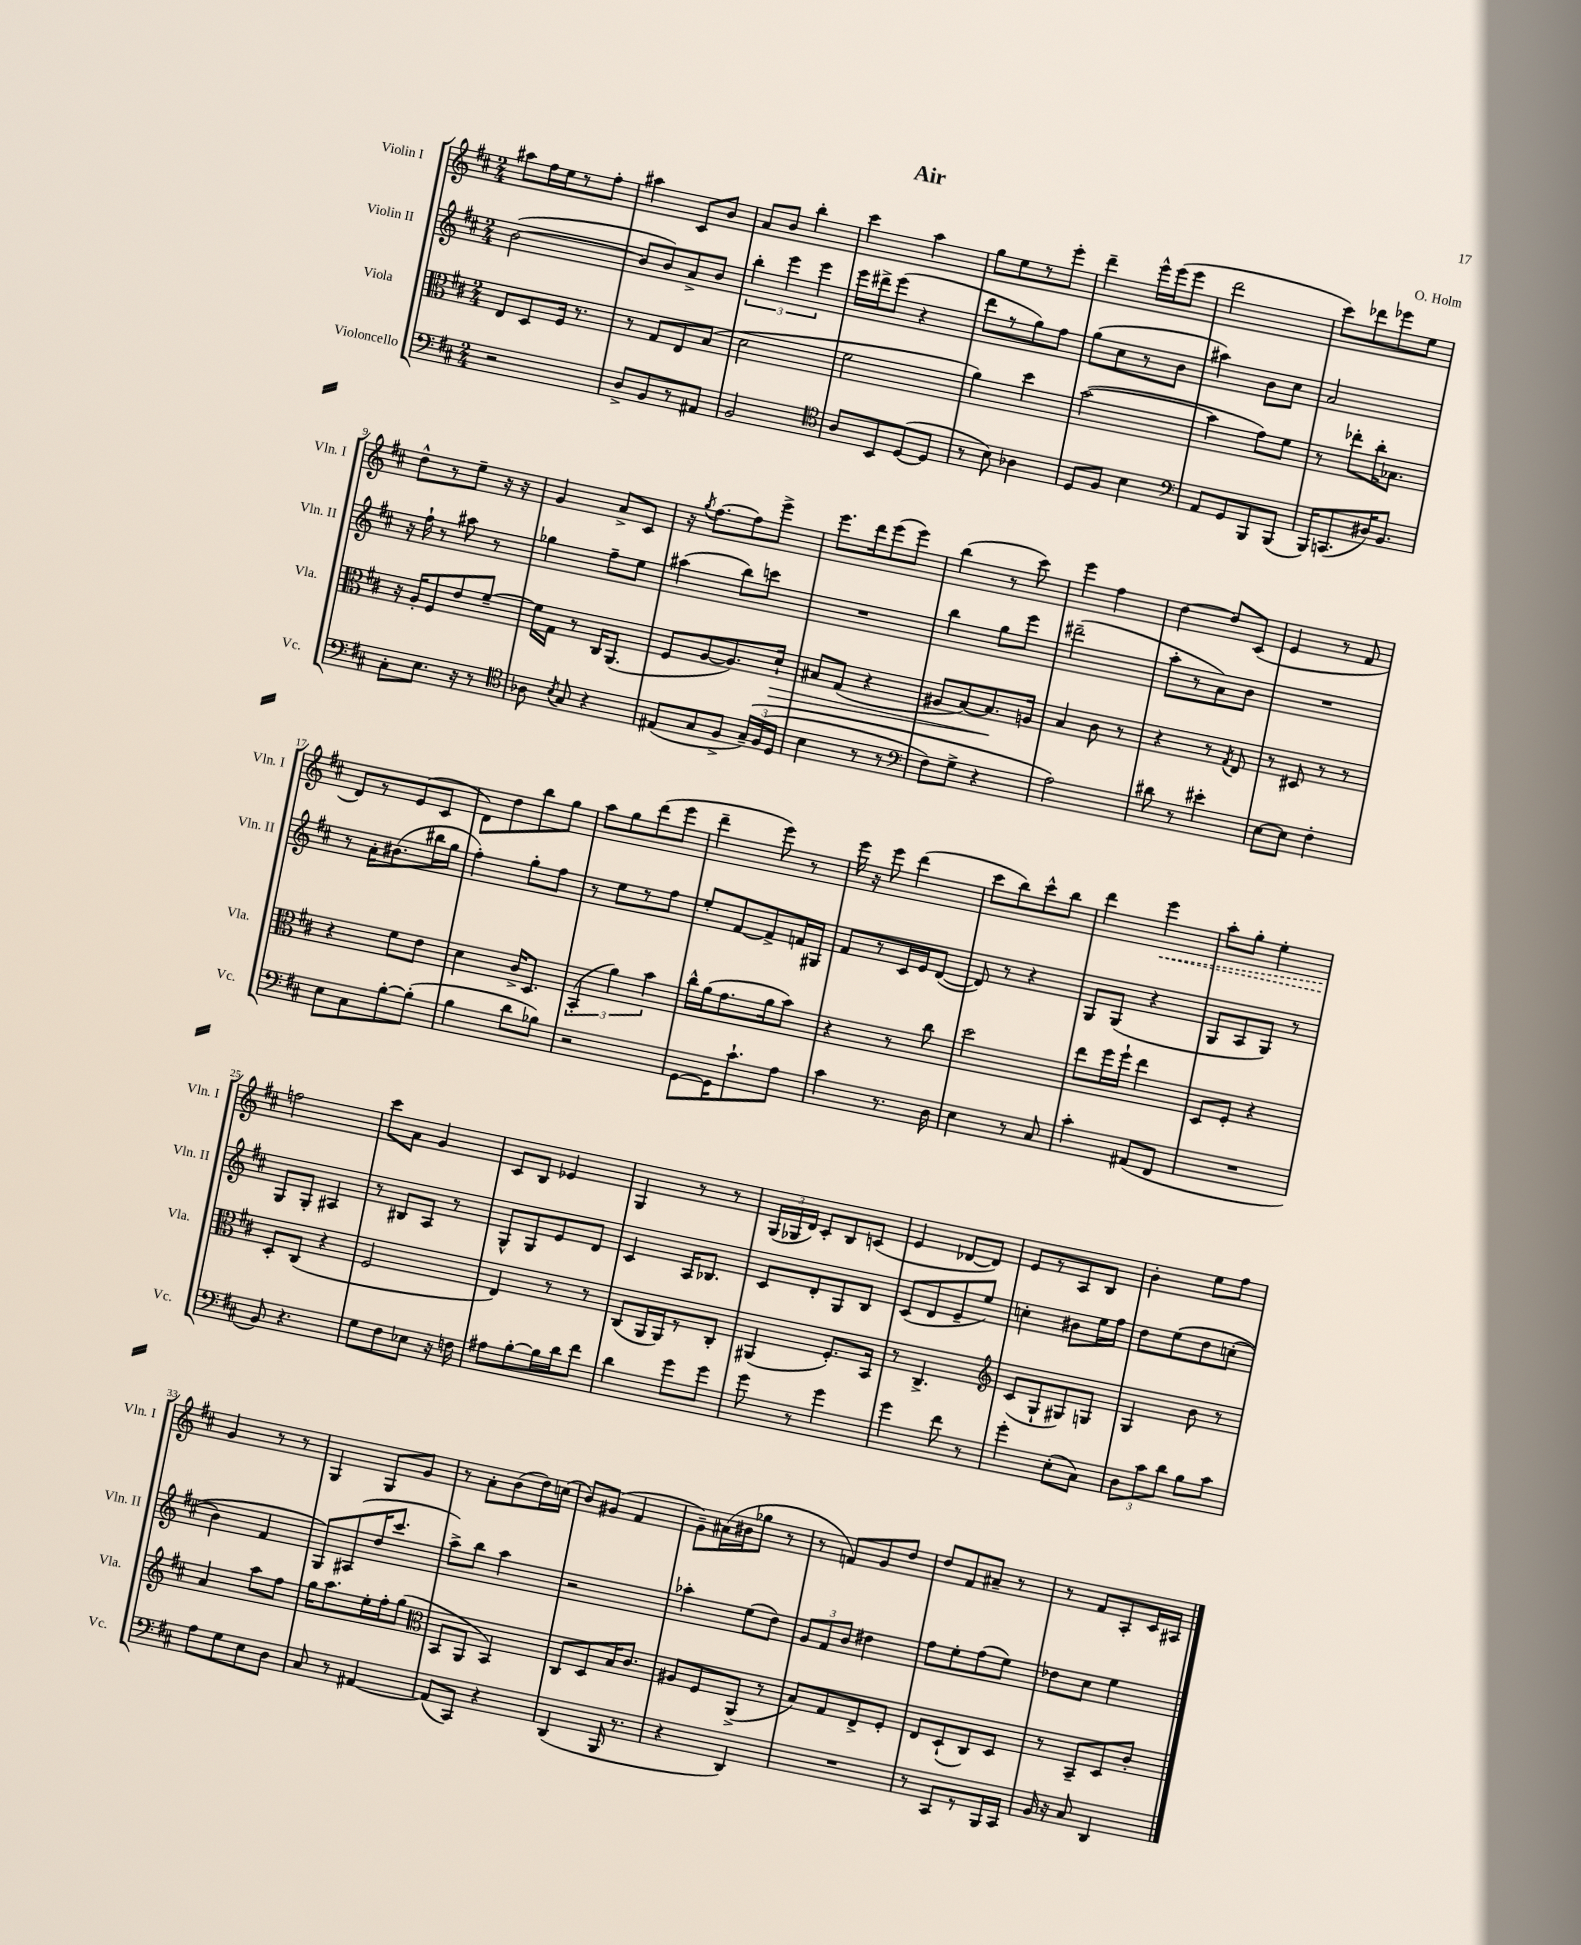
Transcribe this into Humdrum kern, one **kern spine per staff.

**kern	**kern	**kern	**kern
*staff4	*staff3	*staff2	*staff1
*clefF4	*clefC3	*clefG2	*clefG2
*k[f#c#]	*k[f#c#]	*k[f#c#]	*k[f#c#]
*M2/4	*M2/4	*M2/4	*M2/4
2r	8E	([2b	8aa#
.	8D	.	16ff#
.	.	.	16ee
.	16F#	.	8r
.	8.r	.	.
.	.	.	8ff#'
=	=	=	=
8D^	8r	8b]	4aa#
8BB	8G	8b)	.
8r	8E	8a^	8c#
8AA#	(8B	8b	8b
=	=	=	=
2BB	2d	6bb'	8a
.	.	.	8b
.	.	6eee	.
.	.	.	4bb'
.	.	6eee	.
=	=	=	=
*clefC4	*	*	*
8A	2f#	16eee	4ccc#
.	.	16ddd#^	.
8BB	.	(8eee	.
([8D	.	4r	4aa
8D]	.	.	.
=	=	=	=
8r	4a)	8ddd	8gg
8B)	.	8r	8ee
4A-	4dd	8gg)	8r
.	.	8ff#	8eee'
=	=	=	=
8D	([2b	(8gg	4ddd~
8F#	.	8cc#	.
4B	.	8r	16eee^^
.	.	.	(16eee
.	.	8b	8eee
=	=	=	=
*clefF4	*	*	*
8AA	4b]	4aa#)	2ddd
8GG	.	.	.
8BBB	8g)	8b	.
(8BBB	8f#	8cc#	.
=	=	=	=
16BBB)	8r	2a	8ccc#)
(8.CC	.	.	.
.	8ee-'	.	8ddd-
16D#)	16cc#'	.	8eee-
8.BB	8.B-	.	.
.	.	.	8ee
=	=	=	=
8C#'	16r	16r	8dd^^
.	16A'	16ff#`	.
8.E	8F#	8r	8r
.	8e	8aa#	8ee~
16r	.	.	.
8r	[8f#~	8r	16r
.	.	.	16r
=	=	=	=
*clefC4	*	*	*
8A-	16f#]	4gg-	4g
.	16G	.	.
8qB	.	.	.
8G	8r	.	.
4r	16C#	8ff#~	8a^
.	(8.AA	.	.
.	.	8ee	8c#
=	=	=	=
(8E#	8F#	(4aa#	16r
.	.	.	8qgg
.	.	.	[8.ff#
8G	[8A	.	.
8F#^	8.A])	8bb)	8ff#]
&(24G~)	.	8ccc	8eee^
(24F#	.	.	.
.	16d`	.	.
24D	.	.	.
=	=	=	=
4B	8B#	2r	8.eee
.	(8G	.	.
.	.	.	16ddd
8r	4r	.	(8eee
8r	.	.	8eee)
=	=	=	=
*clefF4	*	*	*
8F#)	8A#	4bb	(4bb
8G^	[8B)	.	.
4r	8.B]	8gg	8r
.	.	8eee	8ccc#)
.	16A	.	.
=	=	=	=
2A&)	4B	(2ddd#~	4eee
.	8c#	.	4ff#
.	8r	.	.
=	=	=	=
8d#	4r	8aa'	[4dd
8r	.	8r	.
4e#'	8r	8a)	8dd]
.	8qG	.	.
.	8E	8b	(8c#
=	=	=	=
[8E	8r	2r	4e
8E]	8D#	.	.
4F#'	8r	.	8r
.	8r	.	8f#
=	=	=	=
8E	4r	8r	8d)
8C#	.	16a'	8r
.	.	(8.b#	.
[8B'	8f#	.	(8e
(8B']	8e	16bb#	8c#
.	.	16gg	.
=	=	=	=
4B	4d	4ff#')	8d)
.	.	.	8dd
8d	16c#^	8gg'	8bb
.	8.D	.	.
8B-)	.	8ff#	8gg
=	=	=	=
2r	(6BB'	8r	8aa
.	.	8ee	8gg
.	6a)	.	.
.	.	8r	(8ddd
.	6b	.	.
.	.	8ff#	8eee
=	=	=	=
[8GG	16cc#^^	8ee'	4ddd~
.	(16a	.	.
16GG]	8.g	[8f#	.
8.c#`	.	.	.
.	.	8f#^]	8eee)
.	16a	.	.
8A	8b)	16f	8r
.	.	16G#	.
=	=	=	=
4c#	4r	8f#	16eee
.	.	.	16r
.	.	8r	8eee
8.r	8r	16c#	(4ddd
.	.	16e	.
.	8cc#	([8d	.
16D	.	.	.
=	=	=	=
4E	2dd	8d])	8ccc#
.	.	8r	8bb)
8r	.	4r	8ccc#^^
8C#	.	.	8bb
=	=	=	=
4c#'	8ee	8G	4ddd
.	16ff#	(8G	.
.	16ff#`	.	.
(8AA#	4ee	4r	4eee
8FF#	.	.	.
=	=	=	=
2r	8D	8G	8aa'
.	8F#'	8A	8gg'
.	4r	8G)	4ee'
.	.	8r	.
=	=	=	=
8BB)	8D'	8G	2ff
4.r	(8C#	8G'	.
.	4r	4A#	.
=	=	=	=
8G	2F#	8r	8ccc#
8F#	.	8B#	8a
8E-	.	8A	4g
16r	.	8r	.
16F	.	.	.
=	=	=	=
8A#	4E)	8G^^	8c#
[8B'	.	8G	8B
16B]	8r	8e	4e-
16d	.	.	.
8f#	8r	8d	.
=	=	=	=
4d	(8C#	4c#	4G
.	16AA	.	.
.	16AA)	.	.
8g	8r	16A	8r
.	.	8.B-	.
8g	8C#'	.	8r
=	=	=	=
8g	(4AA#	8c#	(24G
.	.	.	24G-
.	.	.	24d)
8r	.	8d'	8c#'
4g	8.F#')	8G	8B
.	.	8B	(8c
.	16BB	.	.
=	=	=	=
4g	8r	(8c#	4e
.	4.C#^	8d	.
8f#	.	8e~	[8d-
8r	.	8ee)	8d-])
=	=	=	=
*	*clefG2	*	*
4g'	(8c#	4cc'	8e
.	8G`	.	8r
(8E'	8G#)	8b#	8A
8C#)	8G	16ee	8B
.	.	16ff#	.
=	=	=	=
12D	4G	8dd	4b'
12c#	.	.	.
.	.	&(8ee	.
12d	.	.	.
8B	8b	8dd	8ee
8c#	8r	(8cc'	8ff#
=	=	=	=
8A	4a	4b)	4g
8G	.	.	.
8E	8aa	4f#	8r
8D	8ff#	.	8r
=	=	=	=
8C#	16gg	8G&)	4G
.	8.aa	.	.
8r	.	(8A#	.
[4AA#	16ee'	16dd	8G
.	16ff#'	8.ccc#	.
.	(8gg	.	8g
=	=	=	=
*	*clefC3	*	*
(8AA#]	8BB	8aa^)	8r
8CC#)	8AA	8bb	8a'
4r	4BB)	4aa	(8b
.	.	.	16dd)
.	.	.	(16cc
=	=	=	=
(4DD	8C#	2r	8b)
.	8D	.	(8g#
16BBB	16B	.	4f#
8.r	8.c#	.	.
=	=	=	=
4r	8A#	4aa-'	8g~)
.	8F#	.	(16a#
.	.	.	16b#
4DD)	(8AA^	(8ee	8gg-
.	8r	8dd)	8r
=	=	=	=
2r	8B)	12g	8r
.	.	12f#	.
.	8G	.	8f)
.	.	12b	.
.	8E^	4dd#	8g
.	8F#'	.	8dd
=	=	=	=
8r	8E	8ff#	8dd
8CC#	(8D`	8ee'	8f#
8r	8C#)	(8ff#	8a#~
16BBB	8D	8ee)	8r
16CC#	.	.	.
=	=	=	=
16BB	8r	8dd-	8r
16r	.	.	.
8C#	8BB~	8cc#	8f#
4DD	8D	4ee	8A'
.	8c#'	.	16c#
.	.	.	16A#
==	==	==	==
*-	*-	*-	*-
